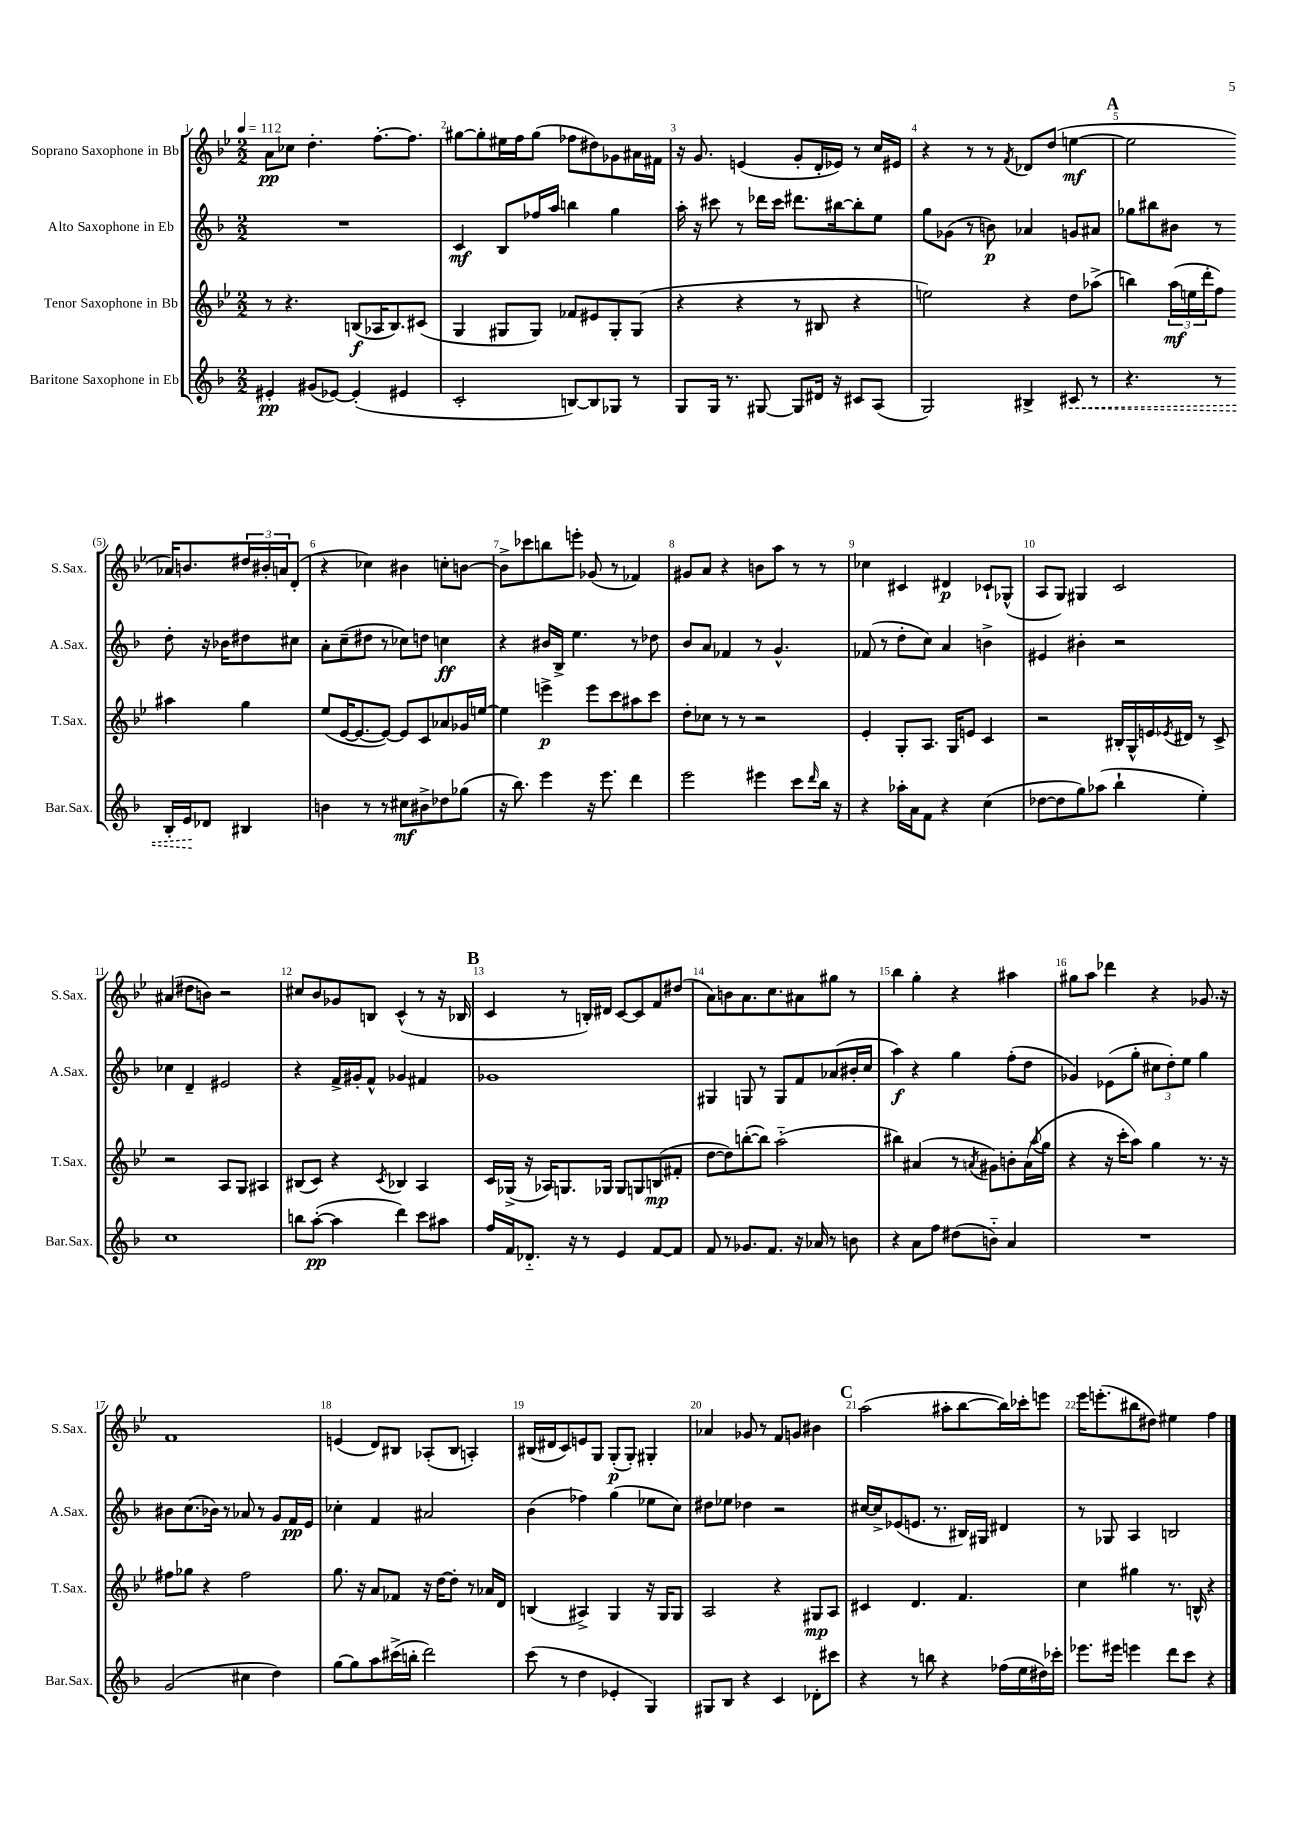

**kern	**kern	**kern	**kern
*staff4	*staff3	*staff2	*staff1
*clefG2	*clefG2	*clefG2	*clefG2
*k[b-]	*k[b-e-]	*k[b-]	*k[b-e-]
*M2/2	*M2/2	*M2/2	*M2/2
*MM112	*MM112	*MM112	*MM112
4e#'	8r	1r	8a
.	4.r	.	8cc-
(8g#	.	.	4.dd'
[8e-)	.	.	.
(4e-']	(8B	.	.
.	16A-	.	[8.ff'
.	8.B)	.	.
4e#	.	.	.
.	.	.	8.ff]
.	(8c#	.	.
=	=	=	=
2c'	4G	4c	[8gg#
.	.	.	8gg#']
.	8G#	8B-	16ee#
.	.	.	16ff
.	8G#)	16ff-	(8gg#
.	.	16aa	.
[8B)	8f-	4bb	8ff-
8B]	8e#	.	8dd#)
8G-	8G#'	4gg	8g-
8r	(8G#	.	16a#
.	.	.	16f#
=	=	=	=
8G	4r	16aa'	16r
.	.	16r	8.g
16G	.	8ccc#	.
8.r	.	.	.
.	4r	8r	(4e
[8G#	.	16ddd-	.
.	.	16ccc#	.
8G#]	8r	8.ddd#	8g'
16d#	8B#	.	16d'
16r	.	[16bb#	16e-)
8c#	4r	8bb#']	8r
(8A	.	8ee	16cc
.	.	.	16e#
=	=	=	=
2G)	2ee)	8gg	4r
.	.	(8g-	.
.	.	8r	8r
.	.	8b)	8r
.	.	.	8qf
4B#^	4r	4a-	8d-
.	.	.	(8dd
8c#	8dd	8g	[4ee
8r	(8aa-^	8a#	.
=	=	=	=
4.r	4bb)	8gg-	2ee]
.	.	8bb#	.
.	(24aa	8b#	.
.	24ee	.	.
.	24ddd'	.	.
8r	8ff)	8r	.
16B-'	4aa#	8dd'	16a-)
16e	.	.	8.b
8d-	.	16r	.
.	.	16b-	.
4B#	4gg	8dd#	24dd#
.	.	.	24b#'
.	.	.	24a
.	.	8cc#	(8d'
=	=	=	=
4b	(8ee-	8a'	4r
.	[16e-	(8cc~	.
.	8.e-_	.	.
8r	.	8dd#	4cc-)
8r	8e-_)	8r	.
8cc#	8e-]	8cc-)	4b#
8b#^	8c	8dd	.
8dd-	8a-	4cc	8cc'
(8gg-	16g-	.	[8b
.	[16ee	.	.
=	=	=	=
16r	4ee]	4r	8b^]
8.bb-)	.	.	.
.	.	.	8ccc-
4eee	4eee^	16b#	8bb
.	.	16B-^	.
.	.	4.ee	8eee'
16r	8eee	.	(8g-
8.eee	.	.	.
.	8ccc	.	8r
4ddd	8aa#	8r	4f-)
.	8ccc	8dd-	.
=	=	=	=
2eee	8dd'	8b-	8g#
.	8cc-	8a	8a
.	8r	4f-	4r
.	8r	.	.
4eee#	2r	8r	8b
.	.	4.g^^	8aa
8ccc	.	.	8r
16qqddd	.	.	.
16bb-	.	.	8r
16r	.	.	.
=	=	=	=
4r	4e-'	(8f-	4cc-
.	.	8r	.
16aa-'	8G'	8dd'	4c#
16a	.	.	.
8f	8.A	8cc)	.
4r	.	4a	4d#
.	16G	.	.
.	8e	.	.
(4cc	4c	4b^	8c-`
.	.	.	(8G-^^
=	=	=	=
[8dd-	2r	4e#	8A
8dd-]	.	.	8G)
8gg)	.	4b#'	4G#
(8aa-	.	.	.
4bb-`	16B#'	2r	2c
.	16G^^	.	.
.	16e	.	.
.	8qe-	.	.
.	16d#	.	.
4ee')	8r	.	.
.	8c^	.	.
=	=	=	=
1cc	2r	4cc-	(4a#
.	.	4d~	8dd#
.	.	.	8b)
.	8A	2e#	2r
.	8G	.	.
.	4A#	.	.
=	=	=	=
8bb	(8B#	4r	8cc#
([8aa'	8c)	.	8b-
4aa]	4r	16f^	8g-
.	.	16g#'	.
.	.	8f^^	8B
.	8qc	.	.
4ddd)	4B-	4g-	(4c^^
8ccc	4A	4f#	8r
8aa#	.	.	16r
.	.	.	16B-
=	=	=	=
16ff	16c	1g-	4c
16f	(16G-^	.	.
8.d-'~	16r	.	.
.	16A-)	.	.
.	8.G	.	8r
16r	.	.	.
8r	.	.	16B')
.	16G-	.	16d#
4e	8G-	.	[8c
.	8G	.	8c]
[8f	(8B	.	8f
8f]	8f#'	.	(8dd#
=	=	=	=
8f	[8dd	4G#	8a)
8r	8dd])	.	8b
8.g-	([8bb'	8G	8.a
.	8bb])	8r	.
8.f	.	.	8.cc
.	(2aa'~	8G	.
16r	.	8f	8a#
16a-	.	.	.
8r	.	(8a-	8gg#
8b	.	16b#'	8r
.	.	16cc	.
=	=	=	=
4r	4bb#)	4aa)	4bb-
8a	(4a#	4r	4gg'
8ff	.	.	.
(8dd#	8r	4gg	4r
.	8qa	.	.
8b'~)	8g#)	.	.
4a	8b'	(8ff'	4aa#
.	(16a	8dd	.
.	8qqaa	.	.
.	16gg	.	.
=	=	=	=
1r	4r	4g-)	8gg#
.	.	.	8aa
.	16r	(8e-	4ddd-
.	16ccc'	.	.
.	8aa)	8gg'	.
.	4gg	12cc#	4r
.	.	12dd')	.
.	.	12ee	.
.	8.r	4gg	8.g-
.	16r	.	16r
=	=	=	=
(2g	8ff#	8b#	1f
.	8gg-	(8.cc	.
.	4r	.	.
.	.	16b-)	.
.	.	8r	.
4cc#	2ff#	8a-	.
.	.	8r	.
4dd)	.	8g	.
.	.	16f	.
.	.	16e	.
=	=	=	=
[8gg	8.gg	4cc-'	(4e
8gg]	.	.	.
.	16r	.	.
8aa	8a	4f	8d)
(16ccc#^	8f-	.	8B#
16bb'	.	.	.
2ddd)	16r	2a#	(8A-'
.	[16dd	.	.
.	8dd']	.	8B#
.	8r	.	4A')
.	16a-	.	.
.	16d	.	.
=	=	=	=
(8ccc	(4B	(4b-	(16B#
.	.	.	16d#
8r	.	.	8c)
4dd	4A#^)	4ff-)	8e
.	.	.	8G
4e-'	4G	(4gg	(8G'
.	.	.	8G')
4G)	16r	8ee-	4G#'
.	16G	.	.
.	8G	8cc)	.
=	=	=	=
8G#	2A	8dd#	4a-
8B-	.	8ee-	.
4r	.	4dd-	8g-
.	.	.	8r
4c	4r	2r	8f
.	.	.	8g
8d-'	8G#	.	4b#
8ccc#	8A	.	.
=	=	=	=
4r	4c#	[16cc#	(2aa
.	.	16cc#^]	.
.	.	(8e-	.
8r	4.d	8.e	.
8bb	.	.	.
.	.	8.r	.
4r	.	.	8aa#'
.	4.f	16B#)	[8bb-
.	.	16G#	.
(16ff-	.	4d#	16bb-])
16ee	.	.	16ccc-'
16dd#)	.	.	8eee
16ccc-'	.	.	.
=	=	=	=
8.eee-	4cc	8r	16eee-
.	.	.	(8.eee'
.	.	8G-	.
16eee#	.	.	.
4eee	4gg#	4A	8bb#
.	.	.	8dd#)
8ddd	8.r	2B	4ee#
8ccc	.	.	.
.	16B^^	.	.
4r	4r	.	4ff
==	==	==	==
*-	*-	*-	*-
